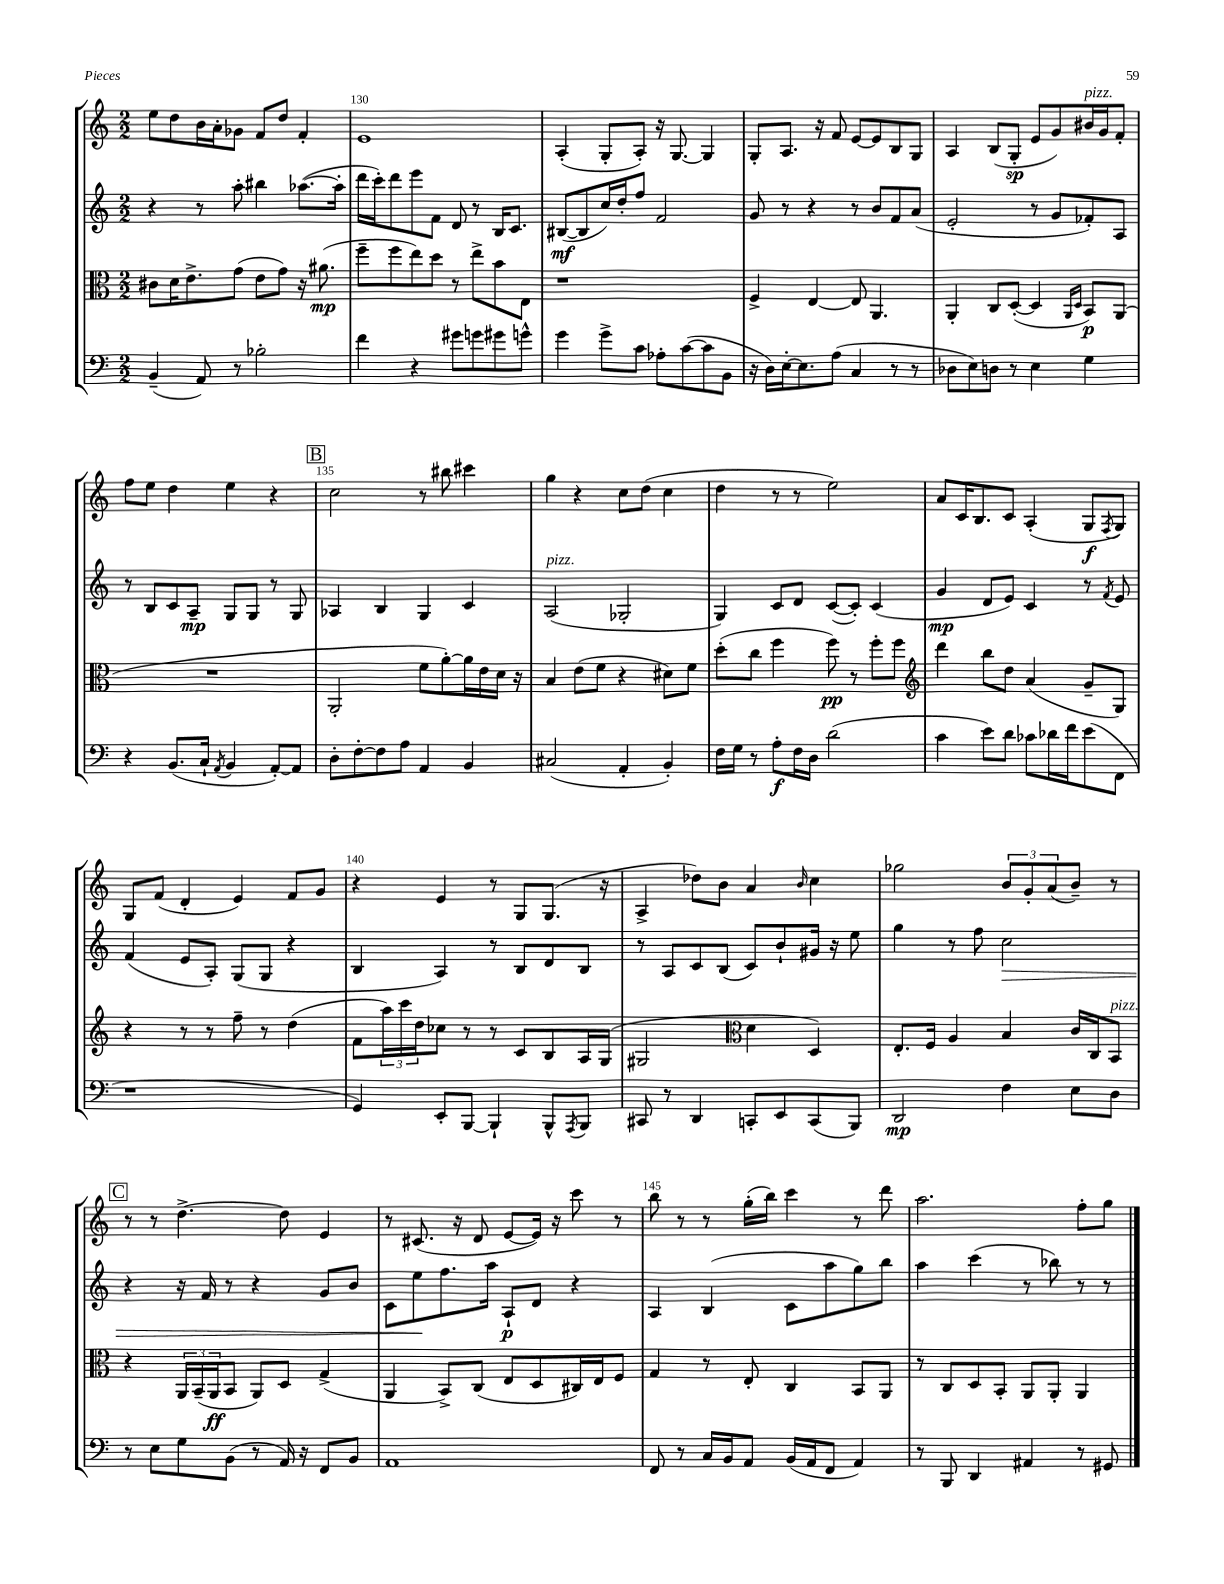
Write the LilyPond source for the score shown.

<<
\new StaffGroup <<
\new Staff = "s0" {
    \clef treble \key c \major \numericTimeSignature \time 2/2
    e''8 d''8 b'16 a'16-. ges'8 f'8 d''8 f'4-. |
    e'1 |
    a4-.( g8-. a8-.) r16 g8.~ g4 |
    g8-. a8. r16 f'8 e'8~ e'8 b8 g8 |
    a4 b8( g8-.\sp e'8 g'8) bis'16^\markup { \italic "pizz." } g'16 f'8-. |
    f''8 e''8 d''4 e''4 r4 |
    \mark \markup { \box "B" } c''2 r8 bis''8 cis'''4 |
    g''4 r4 c''8 d''8( c''4 |
    d''4 r8 r8 e''2) |
    a'8 c'16 b8. c'8 a4-.( g8\f \acciaccatura { f8 } g8) |
    g8 f'8( d'4-. e'4) f'8 g'8 |
    r4 e'4 r8 g8 g8.( r16 |
    a4-> des''8) b'8 a'4 \grace { b'16 } c''4 |
    ges''2 \tuplet 3/2 { b'8 g'8-. a'8( } b'8--) r8 |
    \mark \markup { \box "C" } r8 r8 d''4.~-> d''8 e'4 |
    r8 cis'8.( r16 d'8 e'8~ e'16) r16 c'''8 r8 |
    b''8 r8 r8 g''16-.( b''16) c'''4 r8 d'''8 |
    a''2. f''8-. g''8 \bar "|." |
}
\new Staff = "s1" {
    \clef treble \key c \major \numericTimeSignature \time 2/2
    r4 r8 a''8-. bis''4 aes''8.~( aes''16-. |
    d'''16 c'''16-.) d'''8 e'''8 f'8 d'8 r8 b16 c'8. |
    bis8~\mf( bis8 c''16) d''16-. f''8 f'2 |
    g'8 r8 r4 r8 b'8 f'8 a'8( |
    e'2-. r8 g'8 fes'8-.) a8 |
    r8 b8 c'8 a8--\mp g8 g8 r8 g8 |
    \mark \markup { \box "B" } aes4 b4 g4 c'4 |
    a2^\markup { \italic "pizz." }( ges2-. |
    g4) c'8 d'8 c'8~( c'8-.) c'4( |
    g'4\mp d'8 e'8) c'4 r8 \acciaccatura { f'8 } e'8 |
    f'4( e'8 a8-.) g8( g8 r4 |
    b4 a4) r8 b8 d'8 b8 |
    r8 a8 c'8 b8( c'8) b'8-! gis'16 r16 e''8 |
    g''4 r8 f''8 c''2\> |
    \mark \markup { \box "C" } r4 r16 f'16 r8 r4 g'8 b'8 |
    c'8 e''8\! f''8. a''16 a8-!\p d'8 r4 |
    a4 b4( c'8 a''8 g''8) b''8 |
    a''4 c'''4( r8 bes''8) r8 r8 \bar "|." |
}
\new Staff = "s2" {
    \clef alto \key c \major \numericTimeSignature \time 2/2
    cis'8 d'16 e'8.-> g'8( e'8 g'8) r16 ais'8.\mp( |
    f''8-- f''8 e''8) d''8 r8 e''8-> b'8 e8 |
    r1 |
    f4-> e4~ e8 a,4. |
    a,4-. c8 d8~-.( d4 \grace { a,16 d16 } b,8\p) a,8( |
    R1 |
    \mark \markup { \box "B" } a,2-. f'8 a'8~-.) a'16 e'16 d'16 r16 |
    b4 e'8( f'8 r4 dis'8) f'8 |
    d''8-.( c''8 f''4 f''8\pp) r8 f''8-. f''8 |
    \clef treble d'''4 b''8 d''8 a'4( g'8-- g8) |
    r4 r8 r8 f''8-- r8 d''4( |
    f'8 \tuplet 3/2 { a''16) c'''16 d''16 } ces''8 r8 r8 c'8 b8 a16 g16( |
    gis2 \clef alto d'4 d4) |
    e8.-. f16 a4 b4 c'16 c16 b,8^\markup { \italic "pizz." } |
    \mark \markup { \box "C" } r4 \tuplet 3/2 { a,16 b,16--( a,16\ff } b,8 a,8) d8 g4->( |
    a,4 b,8->) c8( e8 d8 cis16) e16 f8 |
    g4 r8 e8-. c4 b,8 a,8 |
    r8 c8 d8 b,8-. a,8 a,8-. a,4 \bar "|." |
}
\new Staff = "s3" {
    \clef bass \key c \major \numericTimeSignature \time 2/2
    b,4--( a,8) r8 bes2-. |
    f'4 r4 gis'8 g'8 gis'8 g'8-^ |
    g'4 g'8-> c'8 aes8-. c'8~( c'8 b,8 |
    r16 d16) e16~-. e8. a8( c4 r8 r8 |
    des8 e8) d8 r8 e4 g4 |
    r4 b,8.( c16-! \acciaccatura { a,8 } b,4 a,8~-.) a,8 |
    \mark \markup { \box "B" } d8-. f8~-. f8 a8 a,4 b,4 |
    cis2( a,4-. b,4-.) |
    f16 g16 r8 a8-.\f f16 d16 d'2( |
    c'4 e'8) d'8 ces'8 des'16 f'16 e'8( f,8 |
    r1 |
    g,4) e,8-. b,,8~ b,,4-! b,,8-^ \acciaccatura { a,,8 } b,,8 |
    cis,8 r8 d,4 c,8-. e,8 c,8( b,,8) |
    d,2\mp f4 e8 d8 |
    \mark \markup { \box "C" } r8 e8 g8 b,8( r8 a,16) r16 f,8 b,8 |
    a,1 |
    f,8 r8 c16 b,16 a,8 b,16( a,16 f,8 a,4) |
    r8 b,,8 d,4 ais,4 r8 gis,8 \bar "|." |
}
>>
>>
\layout { \context { \Score currentBarNumber = #129 \override BarNumber.break-visibility = ##(#f #t #t) barNumberVisibility = #(every-nth-bar-number-visible 5) } }
